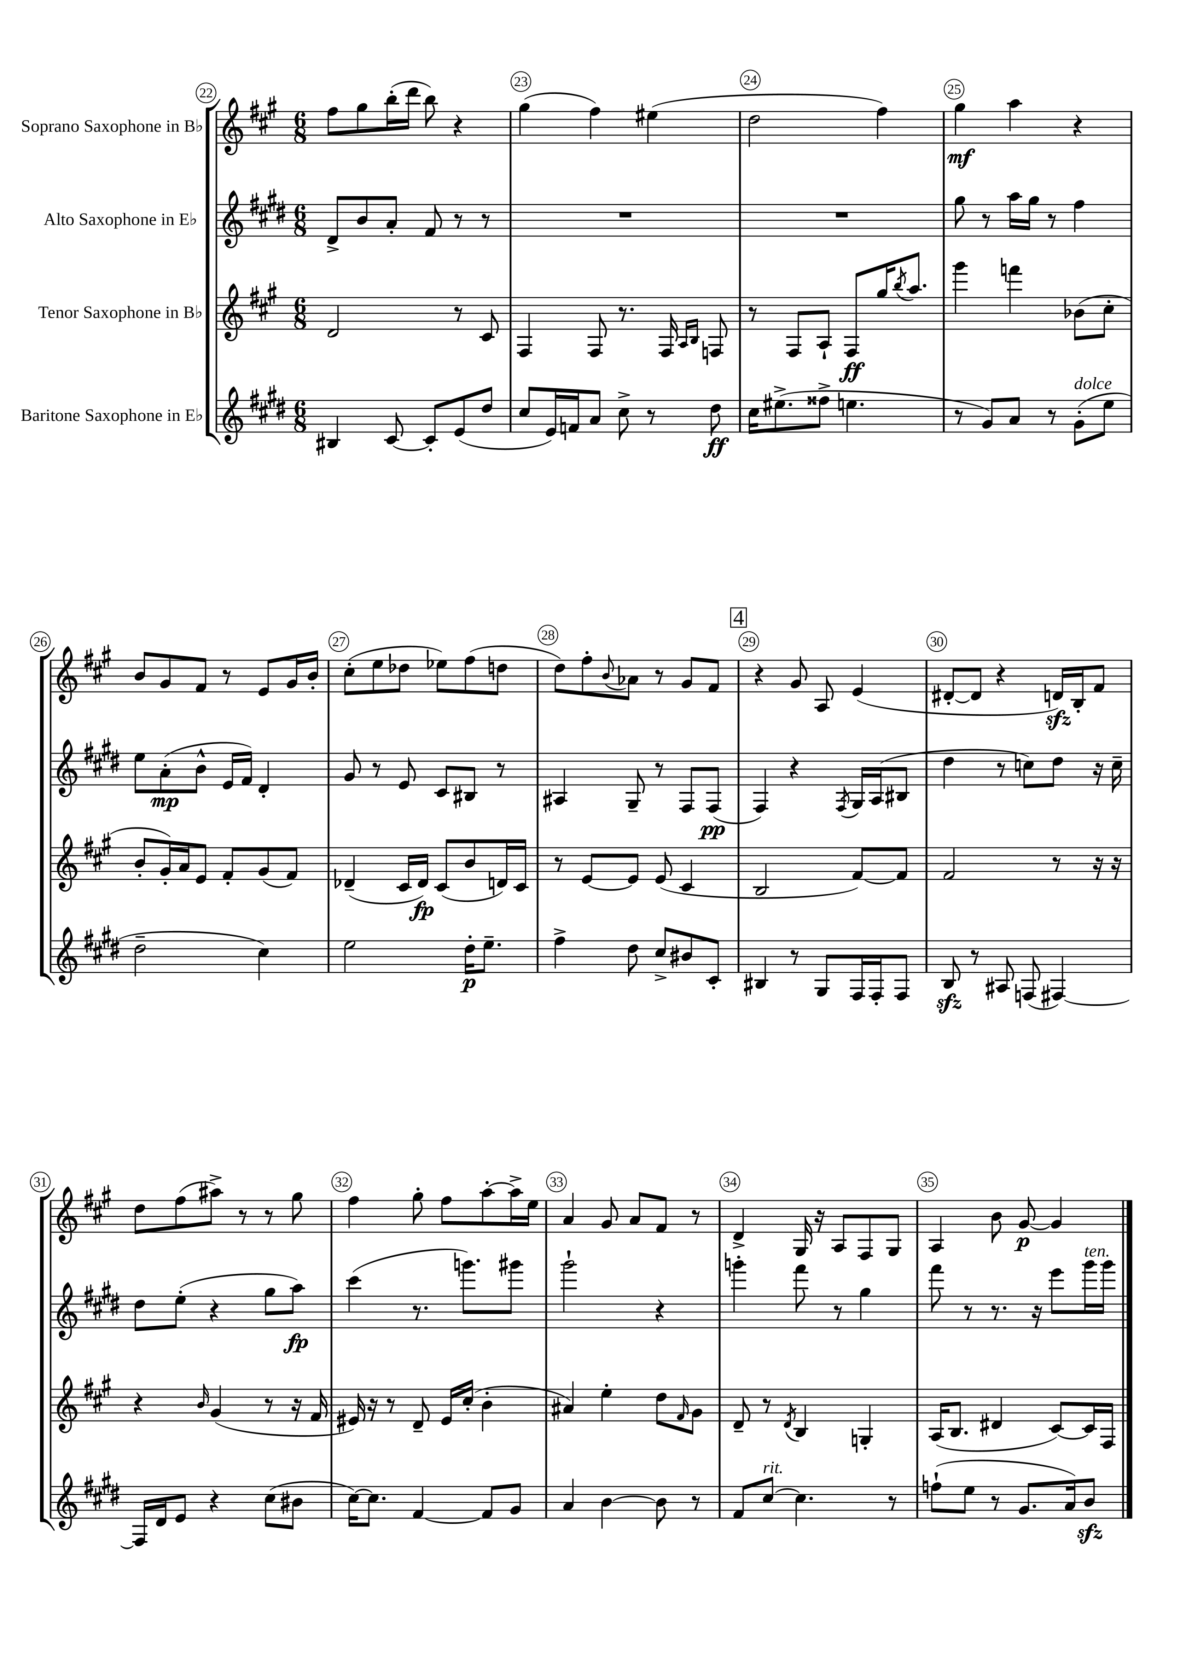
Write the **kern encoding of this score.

**kern	**kern	**kern	**kern
*staff4	*staff3	*staff2	*staff1
*clefG2	*clefG2	*clefG2	*clefG2
*k[f#c#g#d#]	*k[f#c#g#]	*k[f#c#g#d#]	*k[f#c#g#]
*M6/8	*M6/8	*M6/8	*M6/8
4B#	2d	8d#^	8ff#
.	.	8b	8gg#
[8c#	.	8a'	(16bb'
.	.	.	16ddd
8c#']	.	8f#	8bb)
(8e	8r	8r	4r
8dd#	8c#	8r	.
=	=	=	=
8cc#	4F#	2.r	(4gg#
16e)	.	.	.
16f	.	.	.
8a	8F#	.	4ff#)
8cc#^	8.r	.	.
8r	.	.	(4ee#
.	16F#	.	.
.	16qqA	.	.
.	16qqB	.	.
8dd#	8F	.	.
=	=	=	=
16cc#	8r	2.r	2dd
(8.ee#^	.	.	.
.	8F#	.	.
8ff##^	8A`	.	.
4.ee	8F#	.	.
.	16gg#	.	4ff#)
.	8qbb	.	.
.	8.aa	.	.
=	=	=	=
8r	4ggg#	8gg#	4gg#
8g#)	.	8r	.
8a	4fff	16aa	4aa
.	.	16gg#	.
8r	.	8r	.
(8g#'	(8b-	4ff#	4r
8ee	8cc#'	.	.
=	=	=	=
2dd#~	8b'	8ee	8b
.	16g#')	(8a'	8g#
.	16a	.	.
.	8e	8b^^	8f#
.	8f#'	16e	8r
.	.	16f#)	.
4cc#)	(8g#	4d#'	8e
.	8f#)	.	16g#
.	.	.	16b'
=	=	=	=
2ee	(4d-~	8g#	(8cc#'
.	.	8r	8ee
.	16c#	8e	8dd-
.	16d-)	.	.
.	(8c#	8c#	8ee-)
16dd#'	8b	8B#	(8ff#
8.ee~	.	.	.
.	16d)	8r	8dd
.	16c#	.	.
=	=	=	=
4ff#^	8r	4A#	8dd)
.	[8e	.	8ff#'
.	.	.	8qqb
8dd#	8e]	8G#~	8a-
8cc#^	(8e	8r	8r
8b#	4c#	8F#	8g#
8c#'	.	(8F#	8f#
=	=	=	=
4B#	2B	4F#)	4r
8r	.	4r	8g#
8G#	.	.	8A
.	.	8qF#	.
16F#	[8f#)	16G#	(4e
16F#'	.	(16A	.
8F#	8f#]	8B#	.
=	=	=	=
8B	2f#	4dd#	[8d#'
8r	.	.	8d#]
8A#	.	8r	4r
(8F	.	8cc)	.
[4F#)	8r	8dd#	16d)
.	.	.	16B'
.	16r	16r	8f#
.	16r	16cc~	.
=	=	=	=
16F#]	4r	8dd#	8dd
16d#	.	.	.
8e	.	(8ee'	(8ff#
.	16qqb	.	.
4r	(4g#	4r	8aa#^)
.	.	.	8r
(8cc#	8r	8gg#	8r
8b#	16r	8aa)	8gg#
.	16f#	.	.
=	=	=	=
[16cc#)	16e#)	(4ccc#	4ff#
8.cc#]	16r	.	.
.	8r	.	.
[4f#	8d~	8.r	8gg#'
.	16e#	.	8ff#
.	(16cc#'	8.ggg)	.
8f#]	4b'	.	[8aa'
8g#	.	8ggg#	16aa^]
.	.	.	16ee
=	=	=	=
4a	4a#)	2ggg#`	4a
[4b	4ee'	.	8g#
.	.	.	8a
8b]	8dd	4r	8f#
.	16qqf#	.	.
8r	8g#	.	8r
=	=	=	=
8f#	8d~	4ggg'	4d^
[8cc#	8r	.	.
.	8qd	.	.
4.cc#]	4B	8fff#	16G#
.	.	.	16r
.	.	8r	8A
.	4G'	4gg#	8F#
8r	.	.	8G#
=	=	=	=
(8ff`	(16A	8fff#	4A
.	8.B	.	.
8ee	.	8r	.
8r	4d#	8.r	8b
8.g#	.	.	[8g#
.	.	16r	.
.	[8c#)	8eee	4g#]
16a)	.	.	.
8b	16c#]	16ggg#	.
.	16F#	16ggg#	.
==	==	==	==
*-	*-	*-	*-
